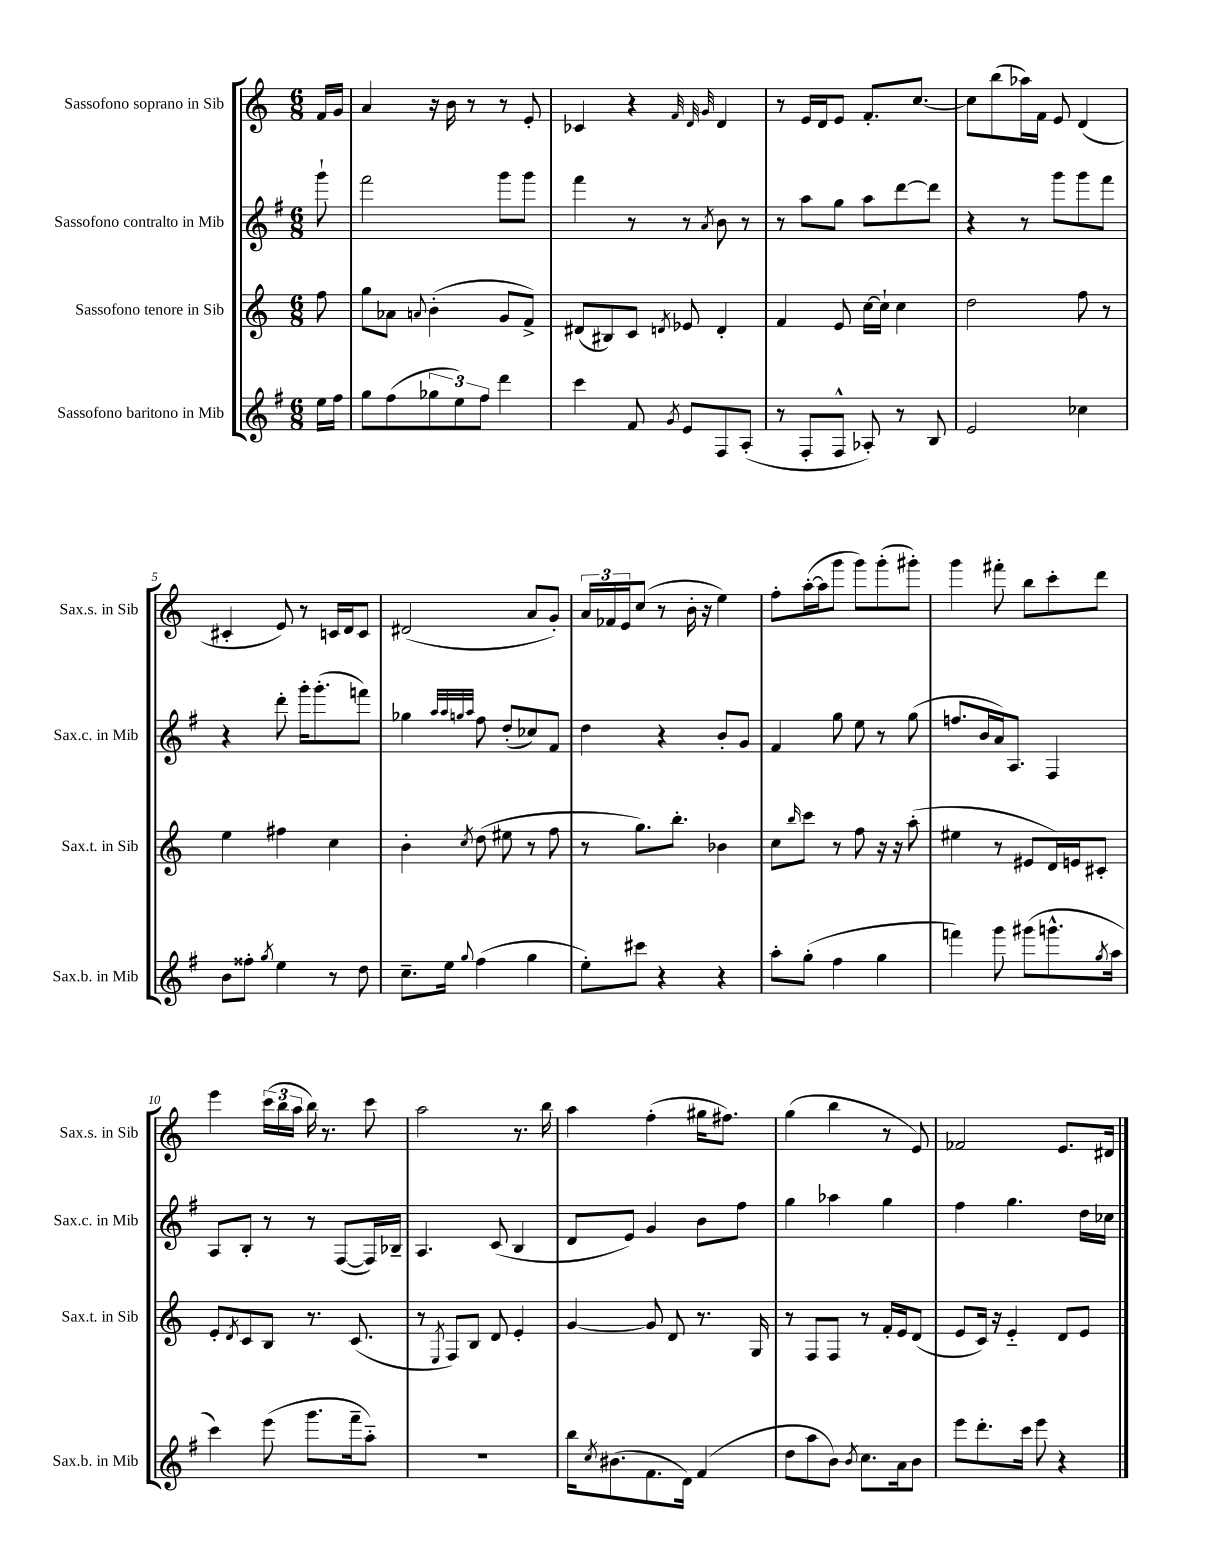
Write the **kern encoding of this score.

**kern	**kern	**kern	**kern
*part4	*part3	*part2	*part1
*staff4	*staff3	*staff2	*staff1
*I"Sassofono baritono in Mib	*I"Sassofono tenore in Sib	*I"Sassofono contralto in Mib	*I"Sassofono soprano in Sib
*I'Sax.b. in Mib	*I'Sax.t. in Sib	*I'Sax.c. in Mib	*I'Sax.s. in Sib
*clefG2	*clefG2	*clefG2	*clefG2
*k[f#]	*k[]	*k[f#]	*k[]
*M6/8	*M6/8	*M6/8	*M6/8
=	=	=	=
16ee\LL	8ff\	8ggg`\	16f/LL
16ff#\JJ	.	.	16g/JJ
=1	=1	=1	=1
8gg\L	8gg\L	2fff#\	4a/
(8ff#\	8a-X\J	.	.
.	8qqan/	.	.
12gg-X\	(4b'\	.	16r
.	.	.	16b\
12ee\)	.	.	.
.	.	.	8r
12ff#\J	.	.	.
4ddd\	8g/L	8ggg\L	8r
.	8f^/J)	8ggg\J	8e'/
=2	=2	=2	=2
4ccc\	(8d#X/L	4fff#\	4c-X/
.	8B#X/)	.	.
8f#/	8c/J	8r	4r
8qg/	8qdn/	.	.
8e/L	8e-X/	8r	.
.	.	.	32qqf/
.	.	.	32qqd/
.	.	8qa/	32qqg/
8F#/	4d'/	8b\	4d/
(8A'/J	.	8r	.
=3	=3	=3	=3
8r	4f/	8r	8r
8F#'/L	.	8aa\L	16e/LL
.	.	.	16d/J
8F#^^/J	8e/	8gg\J	8e/J
8A-X'/)	[16cc\LL	8aa\L	8.f'/L
.	16cc`\JJ]	.	.
8r	4cc\	[8ddd\	.
.	.	.	[8.cc/J
8B/	.	8ddd\J]	.
=4	=4	=4	=4
2e/	2dd\	4r	8cc\L]
.	.	.	(8bb\
.	.	8r	16aa-X\L)
.	.	.	16f\JJ
.	.	8ggg\L	8e/
4cc-X\	8ff\	8ggg\	(4d/
.	8r	8fff#\J	.
!!LO:LB:g=z
=5	=5	=5	=5
8b\L	4ee\	4r	4c#X'/
8ff##X'\J	.	.	.
8qgg/	.	.	.
4ee\	4ff#X\	8ddd'\	8e/)
.	.	16ggg'\KL	8r
.	.	(8.ggg'\	.
8r	4cc\	.	16cn/LL
.	.	.	16d/J
8dd\	.	8fffn\J)	8c/J
=6	=6	=6	=6
8.cc~\L	4b'\	4gg-X\	(2d#X/
16ee\Jk	.	.	.
.	.	32qqaa/LLL	.
.	.	32qqaa/	.
.	.	32qqggn/	.
8qqgg/	8qcc/	32qqaa/JJJ	.
(4ff#\	(8dd\	8ff#\	.
.	8ee#X\	(8dd'/L	.
4gg\	8r	8cc-X/)	8a/L
.	8ff\	8f#/J	8g'/J)
=7	=7	=7	=7
8ee'\L)	8r	4dd\	24a/LL
.	.	.	24f-X/
.	.	.	24e/J
8ccc#X\J	8.gg\L)	.	(8cc/J
4r	.	4r	8r
.	8.bb'\J	.	.
.	.	.	16b'\
.	.	.	16r
4r	4b-X\	8b'/L	4ee\)
.	.	8g/J	.
=8	=8	=8	=8
8aa'\L	8cc\L	4f#/	8ff'\L
.	16qqbb/	.	.
(8gg'\J	8ccc\J	.	([16aa'\L
.	.	.	16aa\J]
4ff#\	8r	8gg\	8ggg\J
.	8ff\	8ee\	8ggg\L)
4gg\	16r	8r	(8ggg'\
.	16r	.	.
.	(8aa'\	(8gg\	8ggg#X'\J)
=9	=9	=9	=9
4fffn\)	4ee#X\	8.ffn/L	4ggg\
.	.	16b/L	.
8ggg\	8r	16a/J)	8fff#X'\
.	.	8.A/J	.
(8ggg#X\L	8e#X/L	.	8bb\L
8.gggn^^\	16d/L)	4F#/	8ccc'\
.	16en/J	.	.
.	8c#X'/J	.	8ddd\J
8qgg/	.	.	.
16aa\Jk	.	.	.
!!LO:LB:g=z
=10	=10	=10	=10
4ccc\)	8e'/L	8A/L	4eee\
.	8qd/	.	.
.	8c/	8B'/J	.
(8eee\	8B/J	8r	(24ccc\LL
.	.	.	24bb\
.	.	.	24aa\JJ
8.ggg\L	8.r	8r	16bb\)
.	.	.	8.r
.	.	([8F#/L	.
16fff#~\k	(8.c/	.	.
8aa\J)	.	16F#/L])	8ccc\
.	.	16B-X~/JJ	.
=11	=11	=11	=11
2.r	8r	4.A/	2aa\
.	8qE/	.	.
.	8F/L)	.	.
.	8B/J	.	.
.	8d/	(8c/	.
.	4e'/	4B/	8.r
.	.	.	16bb\
=12	=12	=12	=12
16bb\KL	[4g/	8d/L	4aa\
8qcc/	.	.	.
(8.b#X\	.	.	.
.	.	8e/J)	.
8.f#\	8g/]	4g/	(4ff'\
.	8d/	.	.
16d\Jk)	.	.	.
(4f#/	8.r	8b\L	16gg#X\KL
.	.	.	8.ff#X\J)
.	.	8ff#\J	.
.	16G/	.	.
=13	=13	=13	=13
8dd\L	8r	4gg\	(4gg\
8aa\	8F/L	.	.
8b\J)	8F/J	4aa-X\	4bb\
8qb/	.	.	.
8.cc\L	8r	.	.
.	16f'/LL	4gg\	8r
16a\k	16e/J	.	.
8b\J	(8d/J	.	8e/)
=14	=14	=14	=14
8eee\L	8e/L	4ff#\	2f-X/
8.ddd'\	16c/Jk)	.	.
.	16r	.	.
.	4e/	4.gg\	.
16ccc\Jk	.	.	.
8eee\	.	.	.
4r	8d/L	.	8.e/L
.	8e/J	16dd\LL	.
.	.	16cc-X\JJ	16d#X/Jk
==	==	==	==
*-	*-	*-	*-
